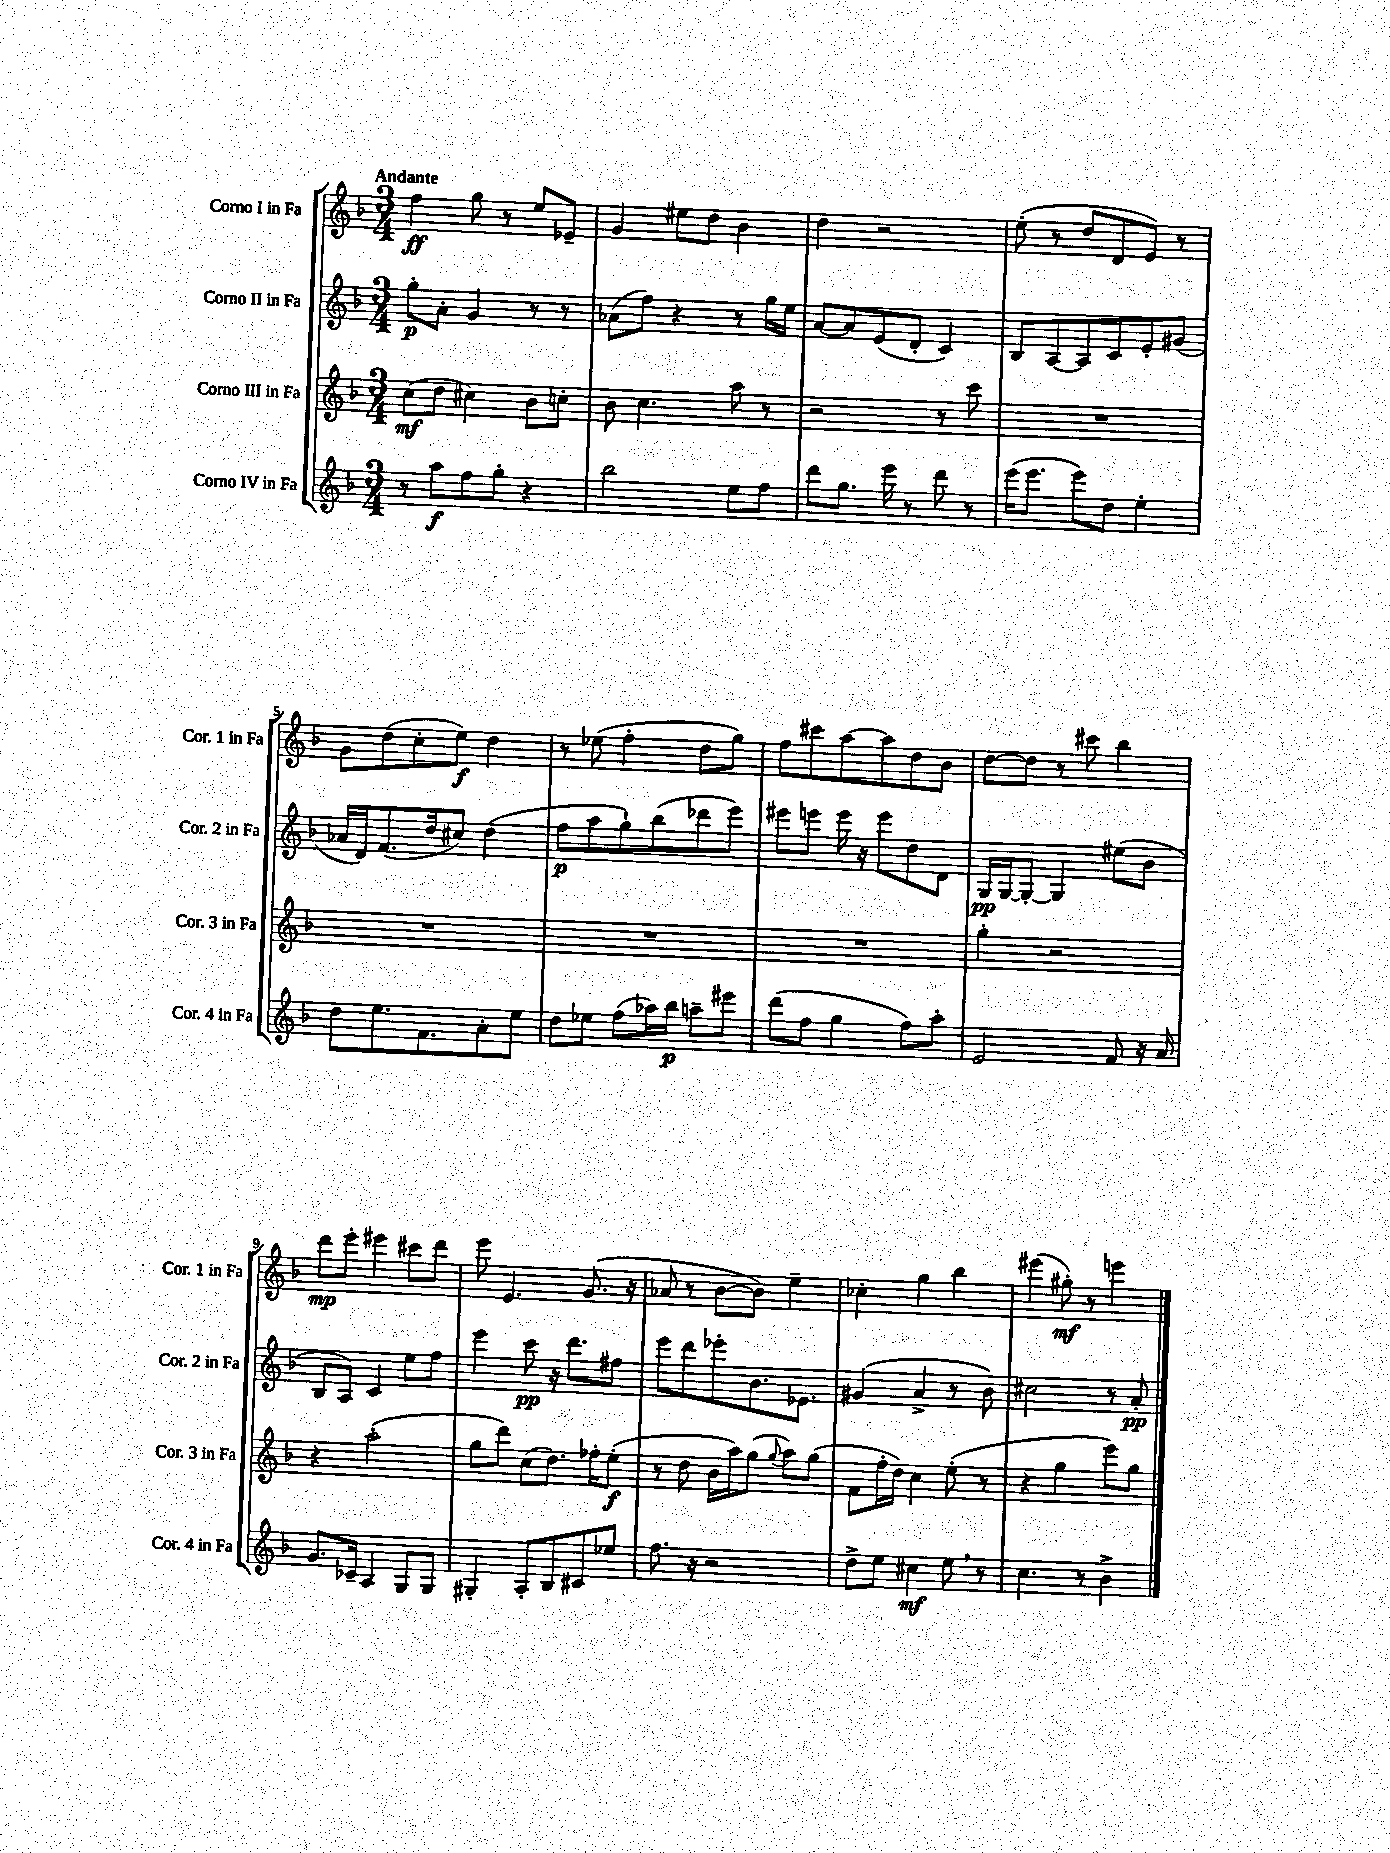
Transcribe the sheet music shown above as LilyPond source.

<<
\new StaffGroup <<
\new Staff = "s0" \with { instrumentName = "Corno I in Fa" shortInstrumentName = "Cor. 1 in Fa" } {
    \clef treble \key f \major \numericTimeSignature \time 3/4 \tempo "Andante"
    f''4\ff g''8 r8 e''8 ees'8-- |
    g'4 eis''8 d''8 bes'4 |
    d''4 r2 |
    e''8-.( r8 d''8 d'8 e'8) r8 |
    g'8 d''8( c''8-. e''8\f) d''4 |
    r8 ees''8( f''4-. d''8 g''8) |
    f''8 cis'''8 a''8~ a''8 d''8 bes'8 |
    d''8~ d''8 r8 cis'''8 bes''4 |
    d'''8\mp e'''8-. eis'''4 cis'''8 d'''8 |
    e'''8 e'4. g'8.( r16 |
    aes'8 r8 bes'8~ bes'8) e''4-- |
    ces''4-. g''4 bes''4 |
    eis'''4( gis''8-.\mf) r8 e'''4 \bar "|." |
}
\new Staff = "s1" \with { instrumentName = "Corno II in Fa" shortInstrumentName = "Cor. 2 in Fa" } {
    \clef treble \key f \major \numericTimeSignature \time 3/4
    g''8-.\p a'8-. g'4 r8 r8 |
    aes'8( f''8) r4 r8 g''16 e''16 |
    a'8~ a'8 e'8( d'8-. c'4) |
    bes8 a8~ a8 c'8 e'8-. gis'8( |
    aes'16 d'16) f'8.( d''16 cis''8) d''4( |
    f''8\p a''8 g''8-!) bes''8( des'''8 e'''8) |
    eis'''8 e'''8 e'''16 r16 e'''8 d''8 d'8 |
    g16\pp g16~ g8~-. g4 eis''8( bes'8 |
    bes8 a8) c'4 e''8 f''8 |
    e'''4 c'''8\pp r16 d'''8. fis''8 |
    e'''8 d'''8 ees'''8-. bes'8. ees'8. |
    gis'4( a'4-> r8 bes'8) |
    cis''2 r8 a'8-.\pp \bar "|." |
}
\new Staff = "s2" \with { instrumentName = "Corno III in Fa" shortInstrumentName = "Cor. 3 in Fa" } {
    \clef treble \key f \major \numericTimeSignature \time 3/4
    c''8\mf( d''8 cis''4) bes'8 c''8-. |
    bes'8 c''4. a''8 r8 |
    r2 r8 c'''8 |
    R2. |
    R2. |
    R2. |
    R2. |
    g''4-. r2 |
    r4 a''2-.( |
    g''8 d'''8) c''8( d''8.) fes''16-. e''8-.\f( |
    r8 d''8 bes'16 a''16) g''8( \appoggiatura { g''8 } a''8) g''8( |
    f'8 f''16-. d''16) c''4 e''8-.( r8 |
    r4 g''4 e'''8) g''8 \bar "|." |
}
\new Staff = "s3" \with { instrumentName = "Corno IV in Fa" shortInstrumentName = "Cor. 4 in Fa" } {
    \clef treble \key f \major \numericTimeSignature \time 3/4
    r8 a''8\f f''8 g''8-. r4 |
    bes''2 e''8 f''8 |
    d'''8 g''8. e'''16 r8 d'''8 r8 |
    e'''16( e'''8. e'''8) d''8 e''4-. |
    d''8 e''8. f'8. a'8-. e''8 |
    d''8 ees''8 f''8( aes''16) bes''16\p a''8-- eis'''8 |
    d'''8( f''8 g''4 f''8) a''8-. |
    e'2 f'8 r16 a'16 |
    g'8. ces'16-- a4 g8 g8 |
    gis4-. a8-. bes8 cis'8 ees''8 |
    f''8. r16 r2 |
    d''8-> e''8 cis''4\mf e''8 \breathe r8 |
    c''4. r8 bes'4-> \bar "|." |
}
>>
>>
